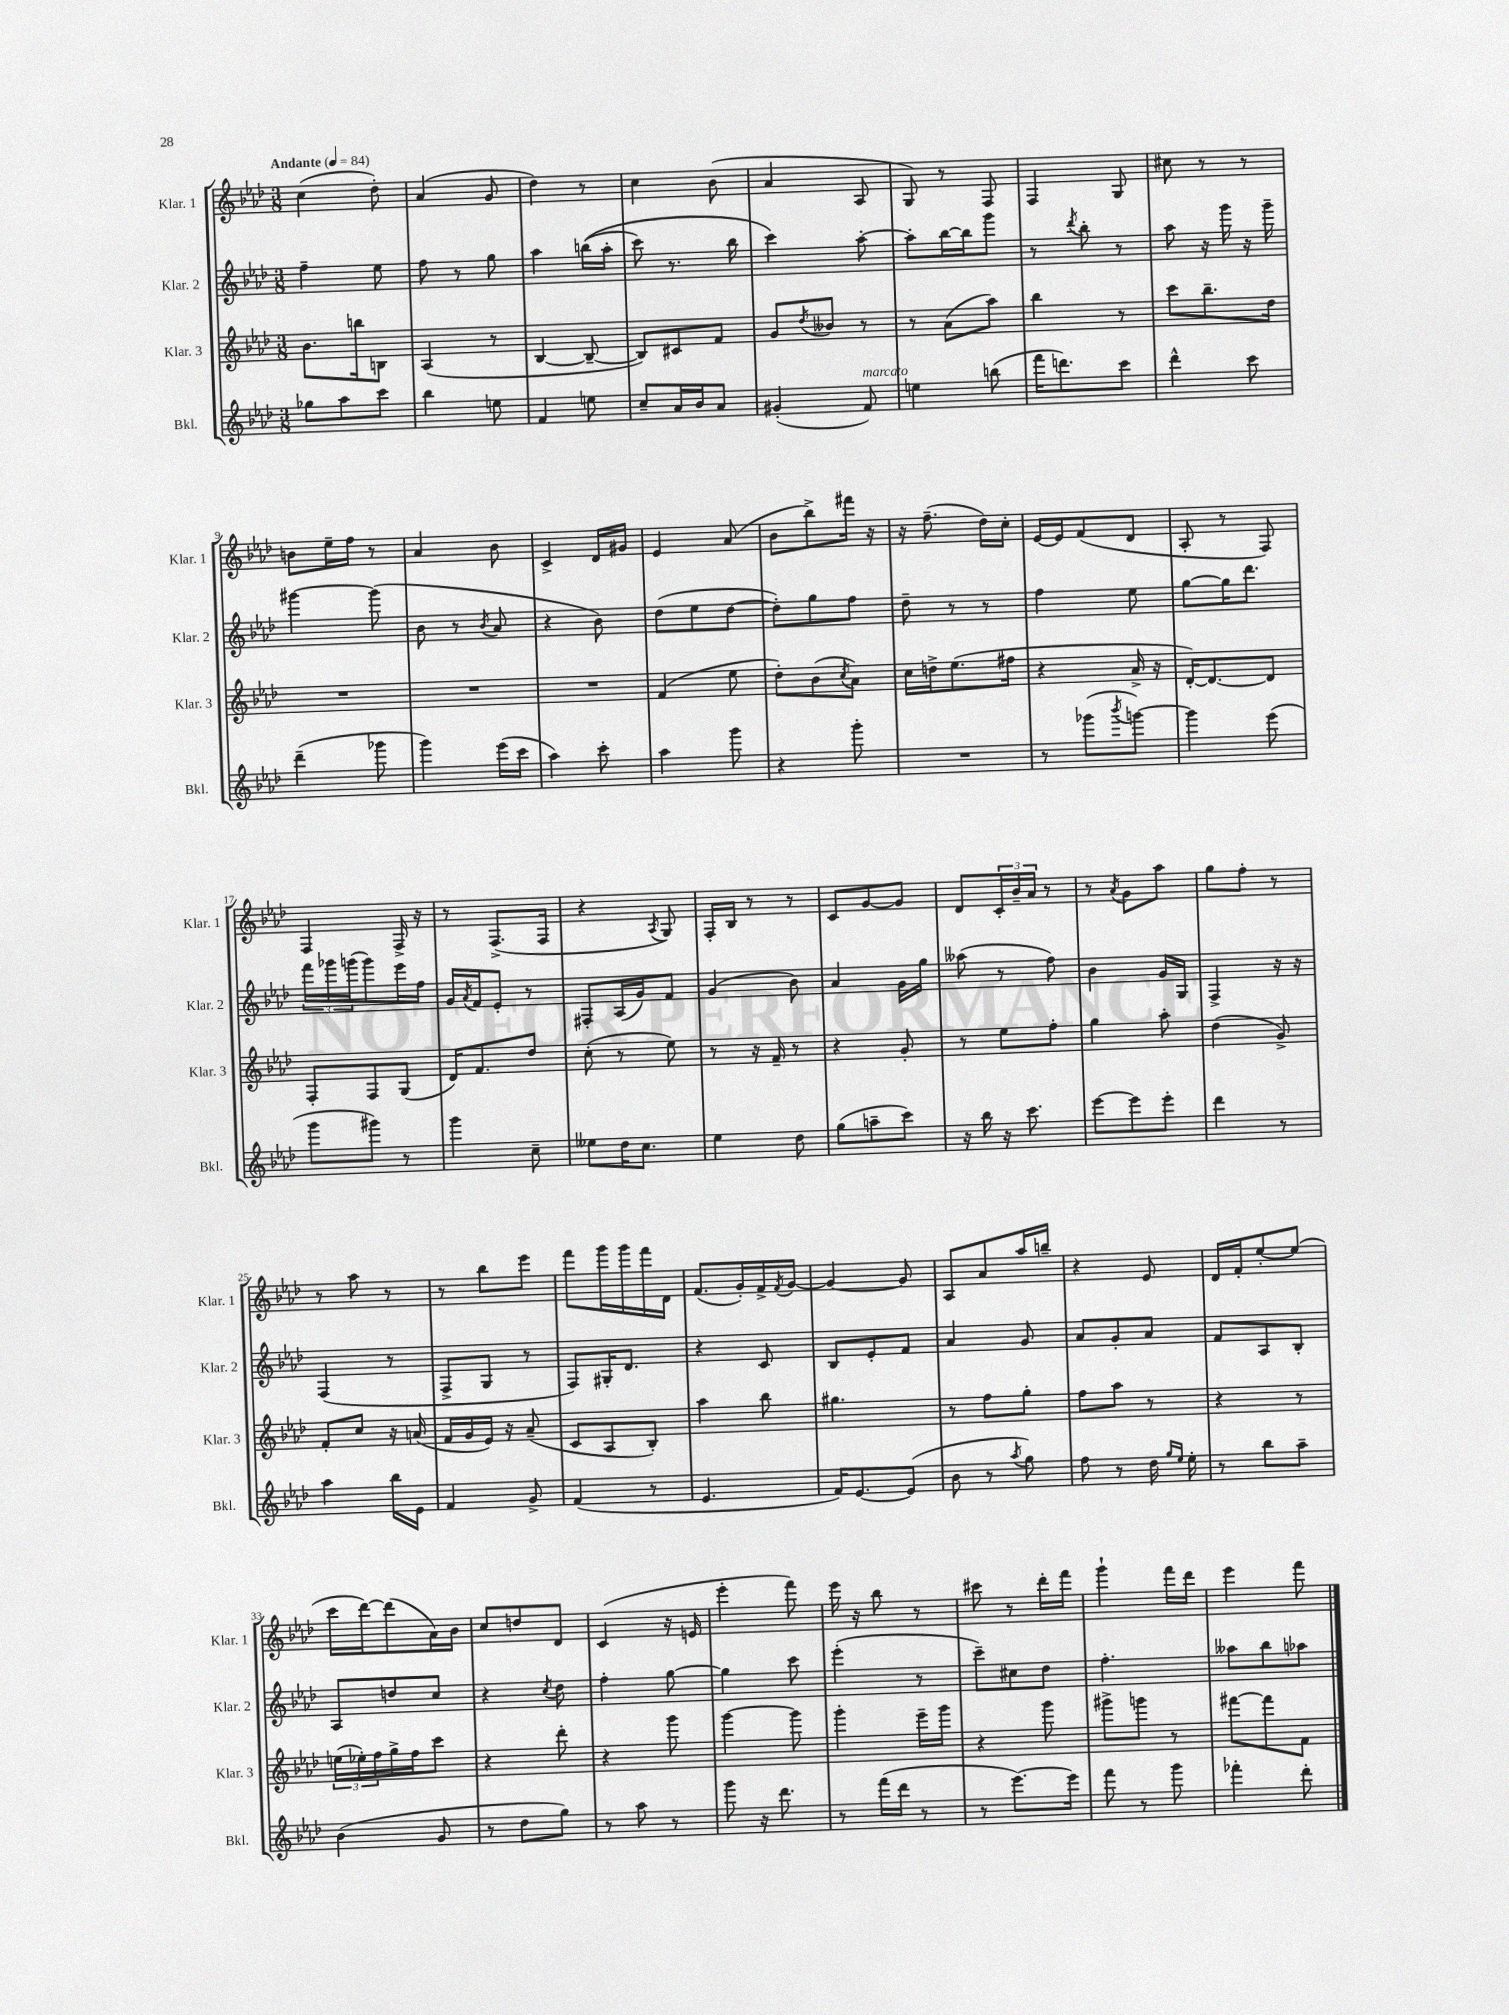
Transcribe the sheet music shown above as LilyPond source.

<<
\new StaffGroup <<
\new Staff = "s0" \with { instrumentName = "Klar. 1" shortInstrumentName = "Klar. 1" } {
    \clef treble \key aes \major \numericTimeSignature \time 3/8 \tempo "Andante" 4 = 84
    c''4( des''8-.) |
    aes'4( g'8 |
    des''4) r8 |
    c''4 bes'8( |
    aes'4 aes8 |
    g8) r8 f8 |
    f4 g8 |
    cis''8 r8 r8 |
    b'8 ees''16-- f''16 r8 |
    aes'4 bes'8 |
    c'4-> des'16 gis'16 |
    ees'4 aes'8( |
    bes'8 bes''8->) fis'''16 r16 |
    r16 f''8.--( des''16) c''16-. |
    ees'16~ ees'16 f'8( des'8 |
    aes8-. r8 f8) |
    f4 f16-> r16 |
    r8 f8.->( f16 |
    r4 \acciaccatura { aes8 } g8) |
    f16-. bes16 r8 r8 |
    c'8 g'8~ g'8 |
    des'8 \tuplet 3/2 { c'16-. bes'16-- aes'16 } r8 |
    r8 \acciaccatura { aes'8 } g'8 aes''8 |
    g''8 f''8-. r8 |
    r8 aes''8 r8 |
    r8 bes''8 ees'''8 |
    f'''8 g'''16 g'''16 f'''16 des'16 |
    f'8.( g'16-.) f'16-> \acciaccatura { f'8 } g'16~ |
    g'4~ g'8 |
    aes8 aes'8 aes''16 b''16-- |
    r4 ees'8 |
    des'16 f'16-. ees''8~-. ees''8( |
    c'''16 des'''16~) des'''8( aes'16) bes'16 |
    c''8 d''8 des'8 |
    c'4( r16 e'16 |
    ees'''4-. f'''8) |
    ees'''16 r16 bes''8 r8 |
    cis'''8 r8 des'''16-. f'''16 |
    g'''4-! f'''16 des'''16 |
    ees'''4 f'''8 \bar "|." |
}
\new Staff = "s1" \with { instrumentName = "Klar. 2" shortInstrumentName = "Klar. 2" } {
    \clef treble \key aes \major \numericTimeSignature \time 3/8
    f''4-- ees''8 |
    f''8 r8 g''8 |
    aes''4 b''16(\( aes''16-. |
    c'''8) r8. bes''16 |
    c'''4\) aes''8~-. |
    aes''8-. bes''16~ bes''16 g'''8 |
    r8 \acciaccatura { des'''8 } bes''8-. r8 |
    aes''8 r16 g'''16 r16 g'''16-- |
    gis'''4~ gis'''8( |
    bes'8 r8 \acciaccatura { bes'8 } aes'8 |
    r4 bes'8) |
    des''8( ees''8 des''8~ |
    des''8-.) g''8 f''8 |
    des''8-- r8 r8 |
    f''4 ees''8 |
    g''8~ g''16 des'''8. |
    \tuplet 3/2 { f'''16 ges'''16 g'''16( } g'''8) ees'''16 f''16 |
    g'16 \acciaccatura { aes'8 } f'16 ees'8-. r8 |
    fis8-. aes16( g'16) f'8 |
    g'4( bes'8) |
    aes'4 g'16 g''16 |
    aeses''8( r8 f''8) |
    bes'4 g'16 g16 |
    f4-> r16 r16 |
    f4( r8 |
    f8-> g8 r8 |
    f8) gis16-. des'8. |
    r4 c'8 |
    bes8 ees'8-. f'8 |
    aes'4 g'8 |
    aes'8 g'8-. aes'8 |
    f'8 aes8 bes8-. |
    aes8 d''8 c''8 |
    r4 \acciaccatura { c''8 } des''8 |
    f''4-. g''8~ |
    g''4 c'''8 |
    ees'''4-.( r8 |
    c'''8--) cis''8 des''8 |
    f''4.-. |
    aeses''8 bes''8 aes''8 \bar "|." |
}
\new Staff = "s2" \with { instrumentName = "Klar. 3" shortInstrumentName = "Klar. 3" } {
    \clef treble \key aes \major \numericTimeSignature \time 3/8
    bes'8. b''16 b8 |
    aes4( r8 |
    bes4~ bes8~-- |
    bes8) cis'8 f'8 |
    g'8 \acciaccatura { des''8 } beses'8 r8 |
    r8 aes'8( aes''8) |
    bes''4 r8 |
    c'''8 bes''8.-- des''16 |
    R4. |
    R4. |
    R4. |
    f'4( ees''8 |
    des''8-.) bes'8( \acciaccatura { c''8 } aes'8) |
    c''16 d''16-> ees''8.( fis''16 |
    r4 aes'16-> r16 |
    des'16~-.) des'8.~ des'8 |
    f8-. f8 g8( |
    des'16) f'8. des''8 |
    c''8-.( r8 ees''8) |
    r8 r16 f'16-- r8 |
    r4 g'8-. |
    r8 ees''8 f''8-. |
    g''4 aes''8-. |
    des''4( g'8->) |
    f'8-. c''8 r16 a'16( |
    f'16 g'16 ees'16) r16 aes'8--( |
    c'8 aes8 bes8-.) |
    aes''4 bes''8 |
    gis''4. |
    r8 f''8 g''8-. |
    f''8 aes''8 r8 |
    r4 r8 |
    \tuplet 3/2 { e''16( ees''16-.) f''16 } g''16-> f''16 c'''8 |
    r4 des'''8-. |
    r4 g'''8 |
    g'''4~ g'''8 |
    g'''4-. ees'''16-- g'''16 |
    r4 g'''8 |
    gis'''8-> g'''8 r8 |
    fis'''8~ fis'''8 f'8 \bar "|." |
}
\new Staff = "s3" \with { instrumentName = "Bkl." shortInstrumentName = "Bkl." } {
    \clef treble \key aes \major \numericTimeSignature \time 3/8
    ges''8 aes''8 c'''8 |
    bes''4 e''8 |
    f'4 e''8 |
    c''8-- aes'16 bes'16 aes'8 |
    gis'4-.( f'8^\markup { \italic "marcato" }) |
    e''4 b''8( |
    f'''16 d'''8.) c'''8 |
    des'''4-^ c'''8 |
    des'''4--( ges'''8 |
    g'''4) ees'''16( c'''16 |
    aes''4) c'''8-. |
    aes''4 g'''8 |
    r4 g'''8-. |
    R4. |
    r8 ges'''8( \acciaccatura { bes'''8 } g'''8~) |
    g'''4 ees'''8( |
    g'''8 gis'''8) r8 |
    g'''4 c''8-- |
    eeses''8 des''16 c''8. |
    ees''4 des''8 |
    g''8( a''8-- c'''8) |
    r16 bes''16 r16 c'''8. |
    ees'''8~ ees'''8 ees'''8-. |
    des'''4 r8 |
    aes''4 bes''16 ees'16 |
    f'4 g'8-> |
    f'4( r8 |
    ees'4. |
    f'16) ees'8.~ ees'8( |
    bes'8 r8 \acciaccatura { aes''8 } g''8) |
    f''8 r8 des''16 \grace { g''16 ees''16 } ees''16-. |
    r8 bes''8 aes''8-- |
    bes'4( g'8 |
    r8 des''8 g''8) |
    r8 aes''8 r8 |
    g'''8 r16 des'''8. |
    r8 f'''16( des'''16 r8 |
    r8 ees'''8.~) ees'''16 |
    f'''8 r8 g'''8 |
    fes'''4-. des'''8-. \bar "|." |
}
>>
>>
